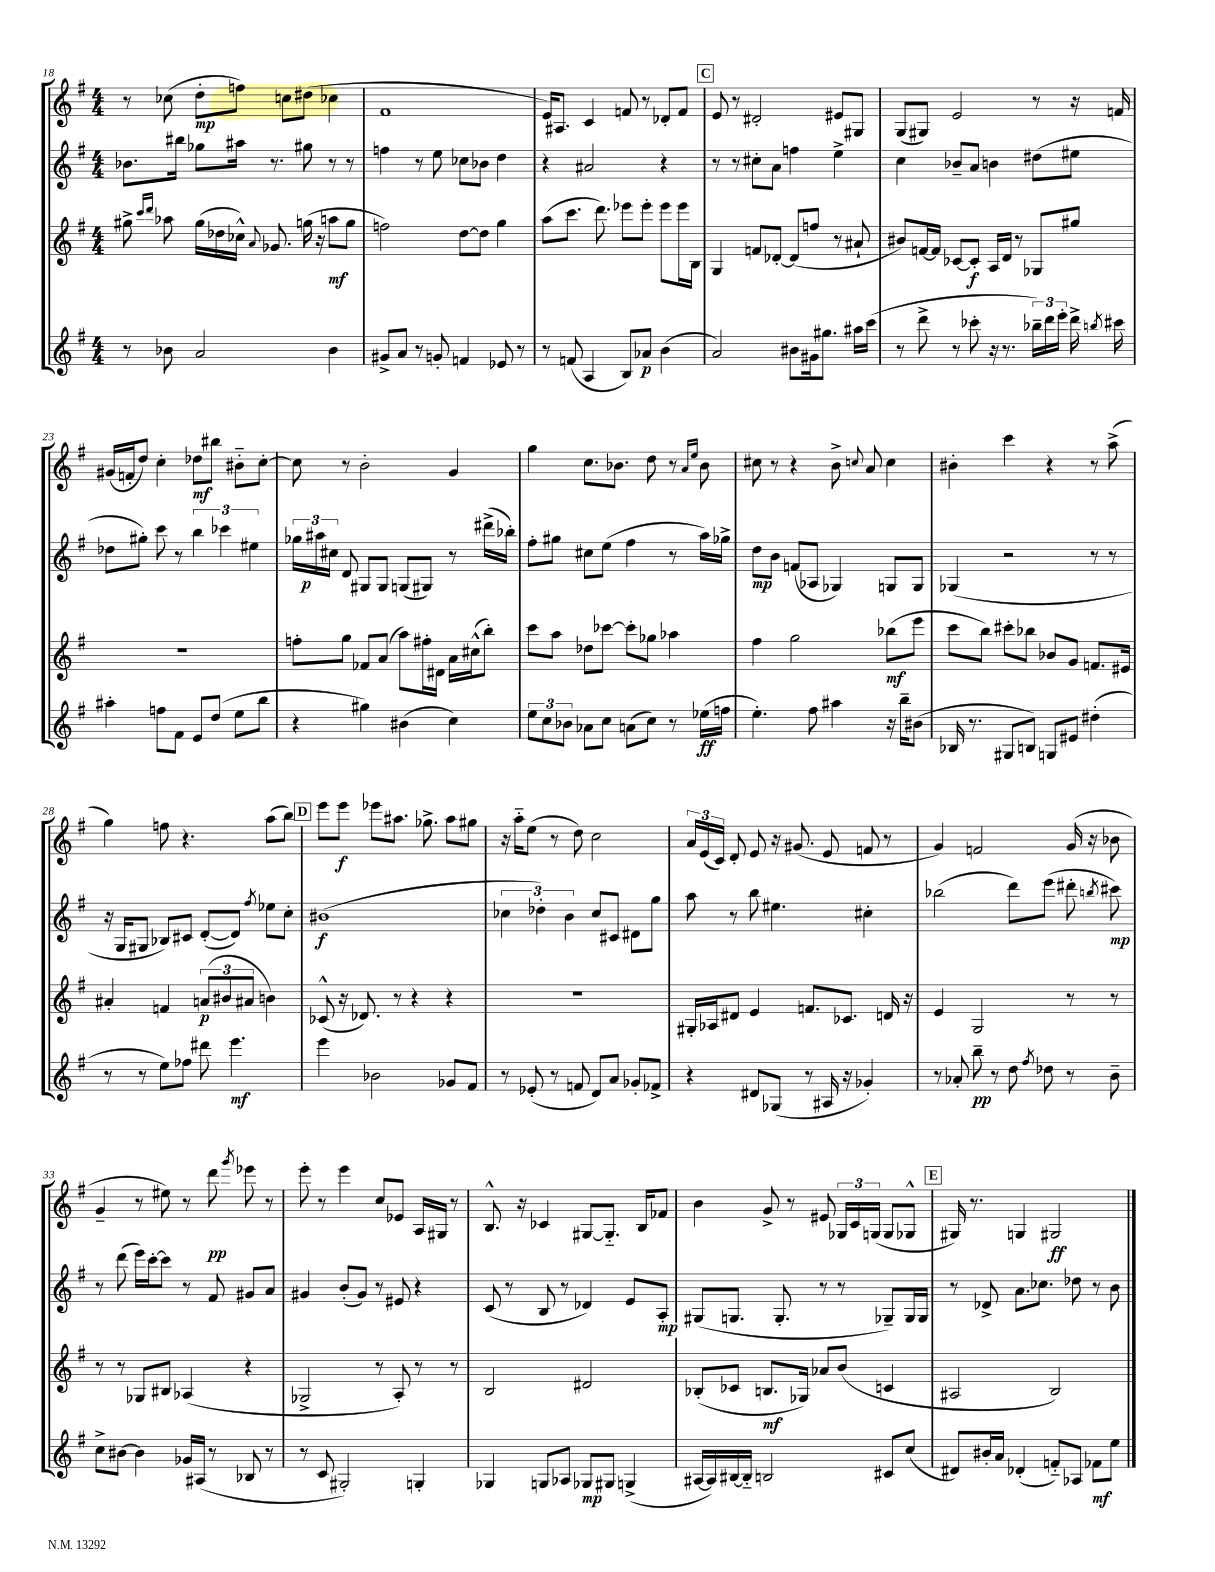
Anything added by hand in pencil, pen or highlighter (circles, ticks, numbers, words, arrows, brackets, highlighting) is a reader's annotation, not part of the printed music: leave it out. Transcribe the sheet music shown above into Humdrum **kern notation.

**kern	**kern	**kern	**kern
*staff4	*staff3	*staff2	*staff1
*clefG2	*clefG2	*clefG2	*clefG2
*k[f#]	*k[f#]	*k[f#]	*k[f#]
*M4/4	*M4/4	*M4/4	*M4/4
8r	8gg#^	8.b-	8r
.	16qqccc	.	.
.	16qqddd	.	.
8b-	8aa-	.	(8cc-
.	.	16bb#	.
2a	(16gg#	8gg-	8dd'
.	16dd-	.	.
.	16cc-^^)	16aa#	8ff)
.	8qqa	.	.
.	8.g-	8.r	.
.	.	.	8cc
.	(16gg	8gg#	(8dd#
.	16r	.	.
4b-	8aa	8r	4cc-
.	8gg	8r	.
=	=	=	=
8g#^	2ff)	4ff	1f#
8a	.	.	.
8r	.	8r	.
8g'	.	8ee	.
4f	[8dd	8cc-	.
.	8dd]	8b-	.
8e-	4gg	4dd	.
8r	.	.	.
=	=	=	=
8r	(8aa	4r	16e)
.	.	.	8.A#
(8f	8.ccc	.	.
4A	.	2a#	4c
.	8.ddd)	.	.
8B)	8eee-	.	8f
8a-	8eee-'	.	8r
(4b	8eee-	4r	8d-'
.	16eee-	.	8f
.	16B	.	.
=	=	=	=
2a)	4G	8r	8e
.	.	8r	8r
.	8f	8cc#'	2d#'
.	[8d-'	8a	.
8b#	(8d-]	4ff	.
16g#	8ff	.	.
8.gg#	.	.	.
.	8r	4ee^	8e#
16aa#	8a#`	.	8G#
(16ccc	.	.	.
=	=	=	=
8r	8b#)	4cc	(8G
8ddd^	[16f	.	8G#)
.	16f]	.	.
8r	[8c-	8b-~	2e
8ccc-'	8c-']	8a	.
16r	16A	4b	.
8.r	16d	.	.
.	8r	.	.
24bb-~)	8G-	(8dd#	8r
24ddd	.	.	.
24eee'	.	.	.
16ddd^	8gg#	8ee#	16r
8qbb	.	.	.
16ccc#	.	.	16f
=	=	=	=
4aa#'	1r	8dd-	(16g#
.	.	.	16f'
.	.	8gg#')	8dd)
8ff	.	8ccc	4cc'
8f#	.	8r	.
8e	.	6bb	8dd-
(8dd	.	.	8bb#
.	.	6ccc-	.
8ee	.	.	8b#'~
.	.	6ee#	.
8bb	.	.	[8cc'
=	=	=	=
4r	8ff'	24gg-	8cc]
.	.	24aa#	.
.	.	24cc#	.
.	8gg	8d	8r
4gg#)	8f-	8G#	2b'
.	(8a	8G#	.
(4b#	8aa)	(8G	.
.	16ff#'	8G#)	.
.	16d#	.	.
4cc)	16a	8r	4g
.	(16cc#^^	.	.
.	8bb')	(16ddd#^	.
.	.	16bb-')	.
=	=	=	=
12ee	8ccc	8ff#'	4gg
12cc	.	.	.
.	8aa	8gg#	.
12b-	.	.	.
8a-	8dd-	8cc#	8.cc
8cc	[8ccc-	(8ee	.
.	.	.	8.b-
(8a	8ccc-']	4ff#	.
8cc)	8gg-	.	8dd
8r	4aa-	8r	8r
.	.	.	16qqa
.	.	.	16qqee
(16ee-	.	16aa)	8b-
16ff	.	16gg-^	.
=	=	=	=
4.ee')	4ff#	8dd	8cc#
.	.	8b	8r
.	2gg	(8f	4r
8ff#	.	8A-	.
4aa#	.	4G-)	8b^
.	.	.	8qqcc
.	.	.	8a
16r	(8bb-	8G	4cc
16bb~	.	.	.
(8b#	8eee	8G	.
=	=	=	=
16B-	8ccc	(4G-	4b#'
8.r	.	.	.
.	8bb)	.	.
8G#	8ccc#'	2r	4ccc
8B)	8bb-	.	.
8G	8b-	.	4r
8e#	8g	.	.
(4dd#'	8.f	8r	8r
.	.	8r	(8aa^
.	16e#	.	.
=	=	=	=
8r	4a#'	16r	4gg)
.	.	16G	.
8r	.	8G#	.
8ee)	4f	8B-)	8ff
8ff-	.	8c#	4.r
8ddd#	(12a	([8d'	.
.	12b#	.	.
4.eee	.	8d])	.
.	12a#	.	.
.	.	8qff#	.
.	4b)	8ee-	(8aa
.	.	8cc'	8bb)
=	=	=	=
4eee	(8c-^^	(1b#	8eee
.	16r	.	8eee
.	8.d-)	.	.
2b-	.	.	8eee-
.	8r	.	8.aa#
.	4r	.	.
.	.	.	8.gg-^
8g-	4r	.	8aa#
8f#	.	.	8gg#
=	=	=	=
8r	1r	6cc-	16r
.	.	.	16aa'~
(8e-'	.	.	(8ee
.	.	6dd-')	.
8r	.	.	8r
.	.	6b	.
8f	.	.	8dd)
8d)	.	8cc-	2cc
8a	.	8c#	.
8g-'	.	8d#	.
8f-^	.	8gg	.
=	=	=	=
4r	16G#'	8aa	24a
.	.	.	(24e
.	16A-	.	.
.	.	.	24c)
.	8d#	8r	8d'
8d#	4e	8bb	8e
(8G-	.	4.ee#	16r
.	.	.	(8.g#
8r	8.f	.	.
16A#	.	.	8e
16r	8.c-	.	.
4g-')	.	4cc#'	8f
.	16d	.	8r
.	16r	.	.
=	=	=	=
8r	4e	(2bb-	4g)
8a-'	.	.	.
8bb~	2G	.	2f
8r	.	.	.
8dd	.	8ddd)	.
8qff#	.	.	.
8dd-	.	(8eee	.
8r	8r	8ddd#'	(16g
.	.	.	16r
.	.	8qbb	.
8b~	8r	8ccc#)	8b-
=	=	=	=
8cc^	8r	8r	4g~
[8b#	8r	(8ddd	.
4b#]	8G-	16eee)	8r
.	.	[16ccc'	.
.	8B#	8ccc]	8ee#)
16g-	(4A-	8r	8r
(16A#	.	.	.
8r	.	8f#	8ddd
.	.	.	8qggg
8B-	4r	8g#	8eee-
8r	.	8a	8r
=	=	=	=
8r	2G-^	4g#	8eee'
8c	.	.	8r
2G#')	.	(8b'	4eee
.	.	8g#)	.
.	8r	8r	8cc
.	8A')	8e#	8e-
4G'	8r	4r	16A
.	.	.	16G#
.	8r	.	8r
=	=	=	=
4G-	2B	(8c	8.B^^
.	.	8r	.
.	.	.	16r
8G	.	8B	4c-
8A-	.	8r	.
8G-	2d#	4d-)	[8G#
8G#	.	.	8.G#'~]
(4G^	.	8e	.
.	.	.	16B
.	.	8A'	8f-
=	=	=	=
[16A#	(8B-'	(8G#	4b
16A#])	.	.	.
[16B#	8c-	8.G	.
16B#'~]	.	.	.
2B	8.B	.	8g^
.	.	8.G'	.
.	.	.	8r
.	16G-)	.	.
.	8a-	8r	8e#
.	(8b	8r	24G-
.	.	.	24c
.	.	.	(24G
8c#	4c	8G-~)	8G
(8cc	.	16G-	8G-^^
.	.	16G-	.
=	=	=	=
8d#)	2A#	8r	16G#)
.	.	.	8.r
16b#'	.	8d-^	.
16a	.	.	.
(4d-'	.	8.a	4G
.	.	8.cc-	.
8f'~)	2B)	.	2G#
8A-	.	8dd-	.
8f-	.	8r	.
8ee	.	8b	.
==	==	==	==
*-	*-	*-	*-
